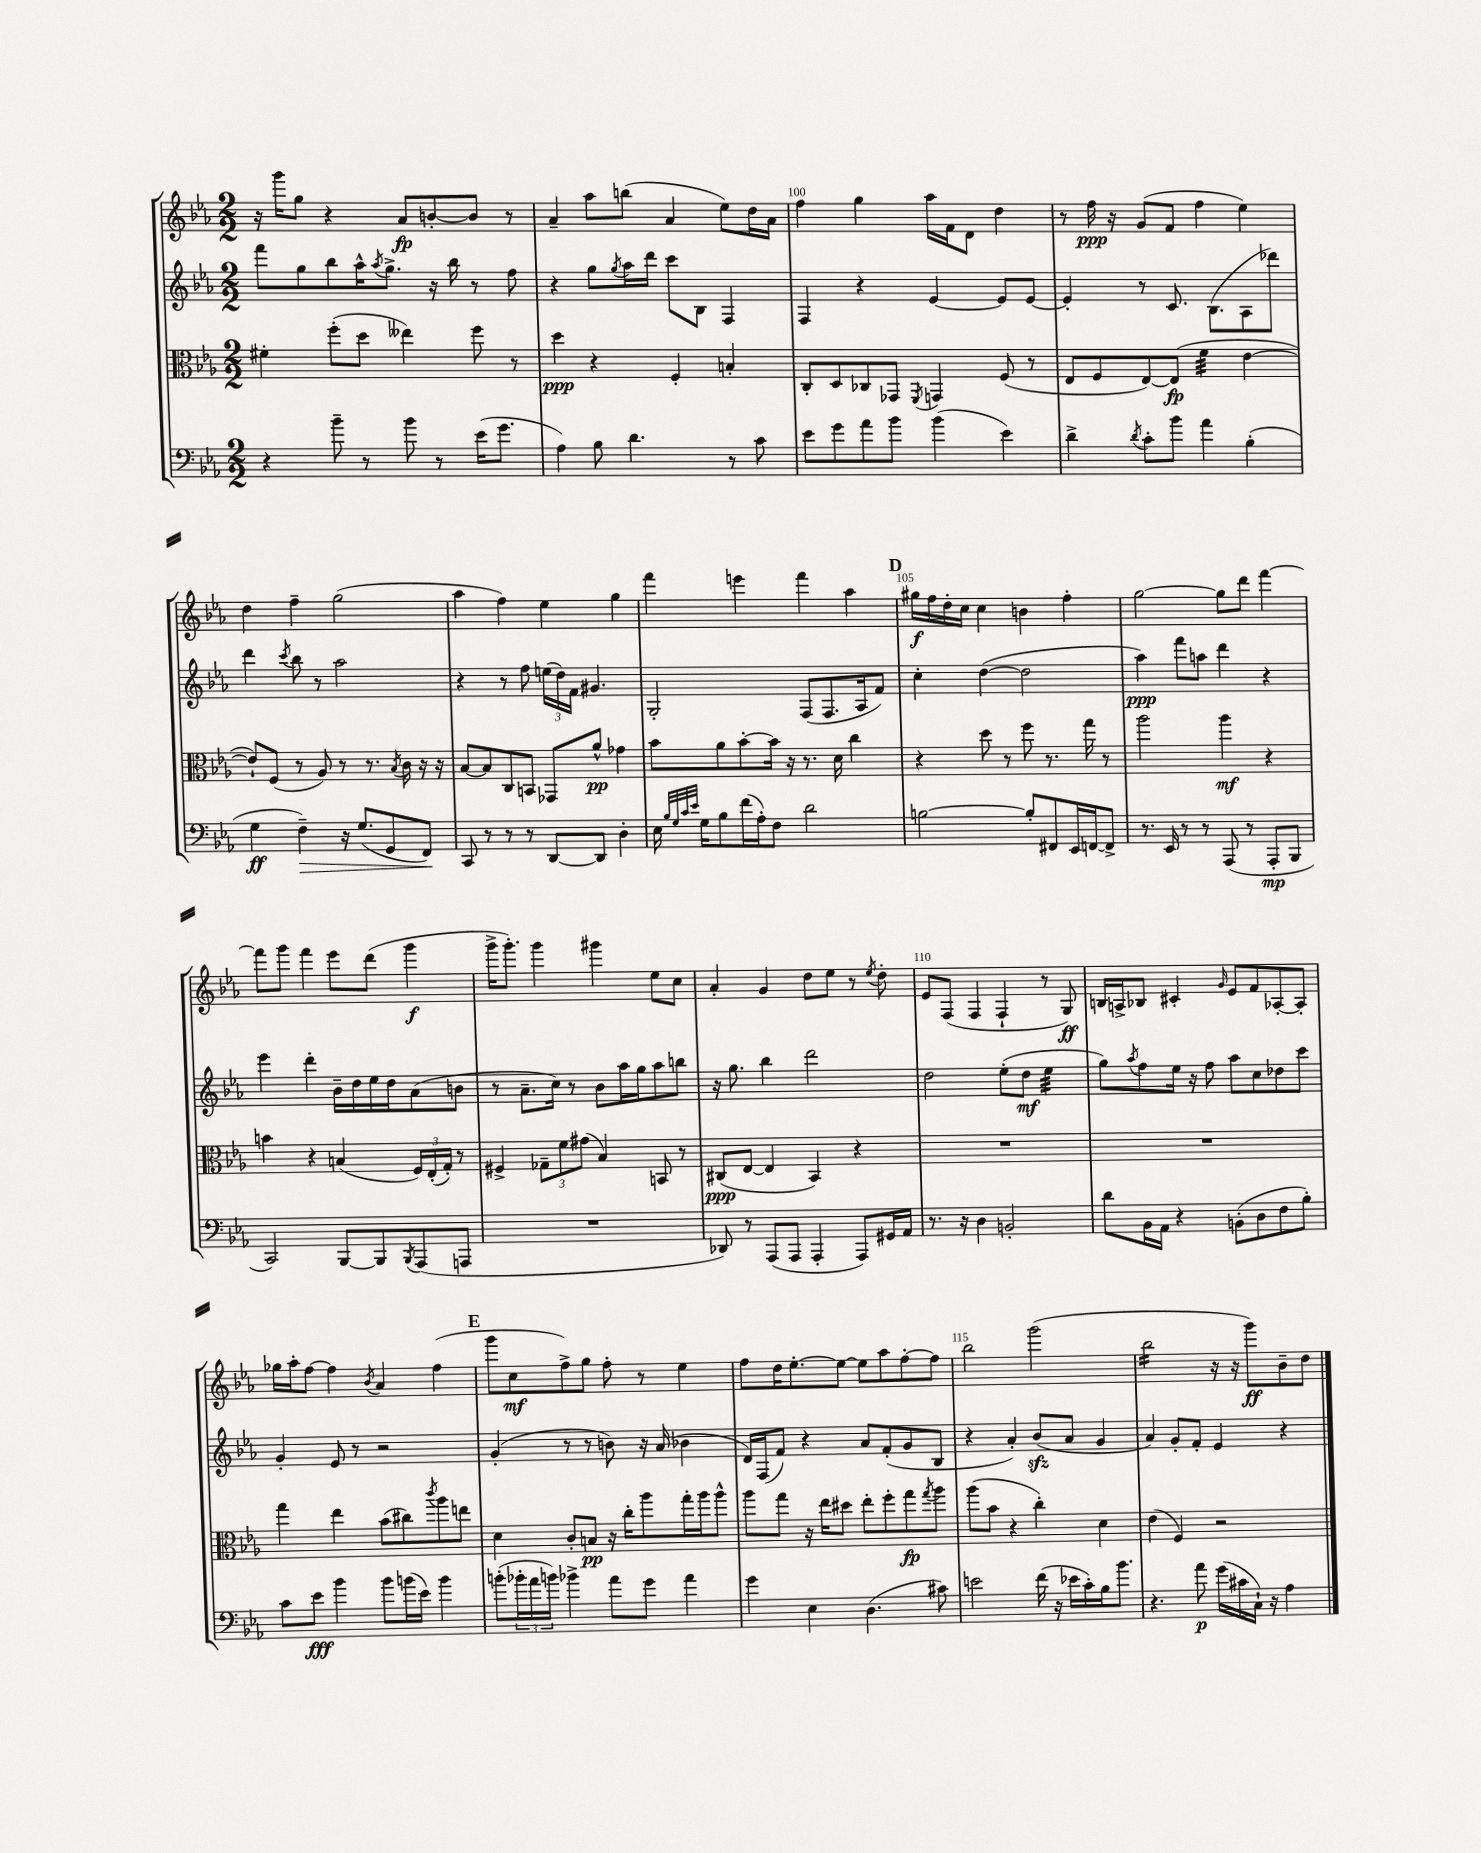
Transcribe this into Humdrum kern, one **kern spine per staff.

**kern	**dynam	**kern	**dynam	**kern	**dynam	**kern	**dynam
*part4	*part4	*part3	*part3	*part2	*part2	*part1	*part1
*staff4	*staff4	*staff3	*staff3	*staff2	*staff2	*staff1	*staff1
*clefF4	*	*clefC3	*	*clefG2	*	*clefG2	*
*k[b-e-a-]	*	*k[b-e-a-]	*	*k[b-e-a-]	*	*k[b-e-a-]	*
*M2/2	*	*M2/2	*	*M2/2	*	*M2/2	*
=98	=98	=98	=98	=98	=98	=98	=98
4r	.	4f#X'\	.	8fff\L	.	16r	.
.	.	.	.	.	.	16ggg\KL	.
.	.	.	.	8gg\	.	8gg\J	.
8b-~\	.	(8ff'\L	.	8bb-\	.	4r	.
8r	.	8dd\J	.	16aa-^^\K	.	.	.
.	.	.	.	8qaa-/	.	.	.
.	.	.	.	8.gg^\J	.	.	.
8b-\	.	4ee--X\)	.	.	.	8a-/L	fp
8r	.	.	.	16r	.	[8bn'/	.
.	.	.	.	16bb-\	.	.	.
(16e-\KL	.	8ff\	.	8r	.	8b/J]	.
8.g\J	.	.	.	.	.	.	.
.	.	8r	.	8ff\	.	8r	.
=99	=99	=99	=99	=99	=99	=99	=99
4A-\)	.	4dd\	ppp	4r	.	4a-~/	.
8B-\	.	4r	.	8gg\L	.	8aa-\L	.
.	.	.	.	8qgg/	.	.	.
4.d\	.	.	.	16aa-\L	.	(8bbn\J	.
.	.	.	.	16ddd\JJ	.	.	.
.	.	4F'/	.	8ccc\L	.	4a-/	.
.	.	.	.	8B-\J	.	.	.
8r	.	4Bn'/	.	4F/	.	8ee-\L)	.
8c\	.	.	.	.	.	16dd\L	.
.	.	.	.	.	.	16a-\JJ	.
=100	=100	=100	=100	=100	=100	=100	=100
8e-\L	.	8C'/L	.	4F/	.	4ff\	.
8g\	.	8D/	.	.	.	.	.
8a-\	.	8C-X/	.	4r	.	4gg\	.
8b-\J	.	8GG-X/J	.	.	.	.	.
.	.	8qFF/	.	.	.	.	.
(4b-\	.	4GGn/	.	[4e-/	.	16aa-\LL	.
.	.	.	.	.	.	16f\J	.
.	.	.	.	.	.	8d\J	.
4e-\)	.	(8F/	.	8e-/L]	.	4dd\	.
.	.	8r	.	[8e-/J	.	.	.
=101	=101	=101	=101	=101	=101	=101	=101
4d^\	.	8E-/L	.	4e-'/]	.	8r	.
.	.	8F/	.	.	.	16ff\	ppp
.	.	.	.	.	.	16r	.
8qd/	.	.	.	.	.	.	.
8c'\L	.	[8E-/)	.	8r	.	(8g/L	.
8b-\J	.	(8E-/J]	fp	8.c/	.	8f/J	.
*	*	*tremolo	*	*	*	*	*
4a-\	.	32f\LLL	.	.	.	4ff\	.
.	.	32f\	.	.	.	.	.
.	.	32f\	.	(8.B-\L	.	.	.
.	.	32f\	.	.	.	.	.
.	.	32f\	.	.	.	.	.
.	.	32f\	.	.	.	.	.
.	.	32f\	.	.	.	.	.
.	.	32f\JJJ	.	.	.	.	.
*	*	*Xtremolo	*	*	*	*	*
(4B-'\	.	[4e-\	.	8A-\	.	4ee-\)	.
.	.	.	.	8ddd-X\J)	.	.	.
!!LO:LB:g=z
=102	=102	=102	=102	=102	=102	=102	=102
4G\	ff	8e-`/L])	.	4ddd\	.	4dd\	.
.	.	(8F/J	.	.	.	.	.
.	.	.	.	8qccc/	.	.	.
!	!LO:HP:b	!	!	!	!	!	!
4F~\)	>	8r	.	8bb-\	.	4ff~\	.
.	.	8A-/)	.	8r	.	.	.
16r	.	8r	.	2aa-\	.	(2gg\	.
(8.G/L	.	.	.	.	.	.	.
.	.	8.r	.	.	.	.	.
8GG/	.	.	.	.	.	.	.
.	.	8qB-/	.	.	.	.	.
.	.	16c\	.	.	.	.	.
8FF/J)	.	16r	.	.	.	.	.
.	.	16r	.	.	.	.	.
.	]	.	.	.	.	.	.
=103	=103	=103	=103	=103	=103	=103	=103
8CC/	.	[8B-/L	.	4r	.	4aa-\	.
8r	.	8B-/]	.	.	.	.	.
8r	.	8C/	.	8r	.	4ff\)	.
8r	.	8BBn/J	.	8ff\	.	.	.
[8DD/L	.	8GG-X/L	.	(24een\LL	.	4ee-\	.
.	.	.	.	24dd\)	.	.	.
.	.	.	.	24f\JJ	.	.	.
8DD/J]	.	8a-^^/J	pp	4.g#X/	.	.	.
4D'\	.	4g-X\	.	.	.	4gg\	.
=104	=104	=104	=104	=104	=104	=104	=104
16E-\	.	8b-\L	.	2G'/	.	4fff\	.
32qqB-/LLL	.	.	.	.	.	.	.
32qqG/	.	.	.	.	.	.	.
32qqc/	.	.	.	.	.	.	.
32qqe-/JJJ	.	.	.	.	.	.	.
16G\KL	.	.	.	.	.	.	.
8B-\	.	8a-\	.	.	.	.	.
(16f\L	.	[8b-'\	.	.	.	4eeen\	.
16A-'\J)	.	.	.	.	.	.	.
8F\J	.	16b-\Jk]	.	.	.	.	.
.	.	16r	.	.	.	.	.
2d\	.	8.r	.	(8F/L	.	4fff\	.
.	.	.	.	8.F/	.	.	.
.	.	16d\	.	.	.	.	.
.	.	4cc\	.	.	.	4aa-\	.
.	.	.	.	16A-/k	.	.	.
.	.	.	.	8f/J)	.	.	.
!!LO:REH:place=s1:t=D
=105	=105	=105	=105	=105	=105	=105	=105
[2Bn\	.	4r	.	4cc'\	.	16gg#X\LL	f
.	.	.	.	.	.	16ff\	.
.	.	.	.	.	.	16dd'\	.
.	.	.	.	.	.	16cc\JJ	.
.	.	8dd\	.	([4dd\	.	4cc\	.
.	.	8r	.	.	.	.	.
8B'/L]	.	8ff\	.	2dd\]	.	4bn\	.
8FF#X/	.	8.r	.	.	.	.	.
16EE-/L	.	.	.	.	.	4ff'\	.
[16FFn/J	.	16gg\	.	.	.	.	.
8FF^/J]	.	8r	.	.	.	.	.
=106	=106	=106	=106	=106	=106	=106	=106
8.r	.	2aa-\	.	4aa-\)	ppp	[2gg\	.
16EE-/	.	.	.	.	.	.	.
8r	.	.	.	8fff\L	.	.	.
8r	.	.	.	8aan\J	.	.	.
(8AAA-/	.	4aa-\	mf	4ddd\	.	8gg\L]	.
8r	.	.	.	.	.	8ddd\J	.
8AAA-'/L	mp	4r	.	4r	.	[4fff\	.
8BBB-/J	.	.	.	.	.	.	.
!!LO:LB:g=z
=107	=107	=107	=107	=107	=107	=107	=107
2CC/)	.	4bn\	.	4eee-\	.	8fff\L]	.
.	.	.	.	.	.	8ggg\J	.
.	.	4r	.	4ddd'\	.	4fff\	.
[8BBB-/L	.	(4Bn/	.	16b-~\LL	.	8eee-\L	.
.	.	.	.	16dd\	.	.	.
8BBB-/]	.	.	.	16ee-\	.	(8ddd\J	.
.	.	.	.	16dd\J	.	.	.
8qBBB-/	.	.	.	.	.	.	.
(8AAA-/	.	24F/LL)	.	(8a-\	.	4ggg\	f
.	.	(24E-'/	.	.	.	.	.
.	.	24G'/JJ)	.	.	.	.	.
8AAAn/J	.	8r	.	8bn\J	.	.	.
=108	=108	=108	=108	=108	=108	=108	=108
1r	.	4F#X^/	.	8r	.	16ggg^\KL	.
.	.	.	.	.	.	8.ggg'\J)	.
.	.	.	.	8.a-~\L	.	.	.
.	.	12G-X~\L	.	.	.	4ggg\	.
.	.	.	.	16cc\Jk)	.	.	.
.	.	12f\	.	.	.	.	.
.	.	.	.	8r	.	.	.
.	.	(12g#X\J	.	.	.	.	.
.	.	4B-/)	.	8b-\L	.	4ggg#X\	.
.	.	.	.	16aa-\L	.	.	.
.	.	.	.	16gg\J	.	.	.
.	.	8BBn/	.	8aa-\	.	8ee-\L	.
.	.	8r	.	8bbn\J	.	8cc\J	.
=109	=109	=109	=109	=109	=109	=109	=109
8DD-X/)	.	(8C#X/L	ppp	16r	.	4a-'/	.
.	.	.	.	8.gg\	.	.	.
8r	.	[8E-/J	.	.	.	.	.
(8AAA-/L	.	4E-/]	.	4bb-\	.	4g/	.
8AAA-/J	.	.	.	.	.	.	.
4AAA-'/	.	4BB-/)	.	2ddd\	.	8dd\L	.
.	.	.	.	.	.	8ee-\J	.
8AAA-/L)	.	4r	.	.	.	8r	.
.	.	.	.	.	.	8qee-/	.
16GG#X/L	.	.	.	.	.	8dd'\	.
16AA-/JJ	.	.	.	.	.	.	.
=110	=110	=110	=110	=110	=110	=110	=110
8.r	.	1r	.	2dd\	.	8e-/L	.
.	.	.	.	.	.	(8F/J	.
16r	.	.	.	.	.	.	.
4D\	.	.	.	.	.	4F/	.
2BBn'/	.	.	.	(8ee-'\L	.	4F`/	.
.	.	.	.	8dd\J	mf	.	.
*	*	*	*	*tremolo	*	*	*
.	.	.	.	32ee-\LLL	.	8r	.
.	.	.	.	32ee-\	.	.	.
.	.	.	.	32ee-\	.	.	.
.	.	.	.	32ee-\	.	.	.
.	.	.	.	32ee-\	.	8G/)	ff
.	.	.	.	32ee-\	.	.	.
.	.	.	.	32ee-\	.	.	.
.	.	.	.	32ee-\JJJ	.	.	.
*	*	*	*	*Xtremolo	*	*	*
=111	=111	=111	=111	=111	=111	=111	=111
8d\L	.	1r	.	8gg\L)	.	16Bn/LL	.
.	.	.	.	.	.	16An^/J	.
.	.	.	.	8qaa-/	.	.	.
16BB-\L	.	.	.	8ff\	.	8B-X/J	.
16AA-\JJ	.	.	.	.	.	.	.
4r	.	.	.	16ee-\Jk	.	4c#X'/	.
.	.	.	.	16r	.	.	.
.	.	.	.	8ff\	.	.	.
.	.	.	.	.	.	16qqg/	.
(8BBn'\L	.	.	.	8aa-\L	.	8e-/L	.
8D\	.	.	.	8cc\	.	8f/	.
8F\	.	.	.	8dd-X\	.	[8A-X'/	.
8B-'\J)	.	.	.	8ccc\J	.	8A-'/J]	.
!!LO:LB:g=z
=112	=112	=112	=112	=112	=112	=112	=112
8c\L	.	4gg\	.	4g'/	.	16gg-X\LL	.
.	.	.	.	.	.	16aa-'\J	.
8e-\J	fff	.	.	.	.	[8ff\J	.
4b-\	.	4ee-\	.	8e-/	.	4ff\]	.
.	.	.	.	8r	.	.	.
.	.	.	.	.	.	8qb-/	.
8b-\L	.	(8b-\L	.	2r	.	4a-/	.
(16bn\L	.	8cc#X\)	.	.	.	.	.
16e-\JJ)	.	.	.	.	.	.	.
.	.	8qccc/	.	.	.	.	.
4b\	.	8aa-\	.	.	.	(4ff\	.
.	.	8een\J	.	.	.	.	.
!!LO:REH:place=s1:t=E
=113	=113	=113	=113	=113	=113	=113	=113
(8bn'\L	.	4d\	.	(4g'/	.	8ggg\L	.
24b-X'\L	.	.	.	.	.	8cc\	mf
24a-\	.	.	.	.	.	.	.
24bn\JJ)	.	.	.	.	.	.	.
4b-X^\	.	8c'/L	.	8r	.	8ff^\)	.
.	.	8Bn/J	pp	8r	.	8gg\J	.
8a-\L	.	16r	.	8bn\)	.	8ff'\	.
.	.	16cc'\KL	.	.	.	.	.
8g\J	.	8aa-\	.	16r	.	8r	.
.	.	.	.	(16a-/	.	.	.
4a-\	.	16gg'\L	.	4b-X\	.	4ee-\	.
.	.	16aa-\J	.	.	.	.	.
.	.	8aa-^^\J	.	.	.	.	.
=114	=114	=114	=114	=114	=114	=114	=114
4g\	.	8aa-\L	.	16d/LL)	.	8ff\L	.
.	.	.	.	(16F/J	.	.	.
.	.	8gg\J	.	8f/J)	.	16dd\K	.
.	.	.	.	.	.	[8.ee-'\	.
4E-\	.	16r	.	4r	.	.	.
.	.	16ee-\KL	.	.	.	.	.
.	.	8dd#X\J	.	.	.	8ee-\J_	.
(4.D\	.	8ee-'\L	.	8a-/L	.	8ee-\L]	.
.	.	8ff'\	.	(8f'/	.	8aa-\	.
.	.	8gg\	fp	8g/	.	[8ff'\	.
.	.	8qgg/	.	.	.	.	.
8c#X\)	.	8aa-\J	.	8B-/J	.	8ff\J]	.
=115	=115	=115	=115	=115	=115	=115	=115
2en\	.	(8aa-\L	.	4r	.	2bb-\	.
.	.	8b-\J	.	.	.	.	.
.	.	4r	.	4a-'/)	.	.	.
(16f\	.	4cc'\)	.	(8b-zz/L	.	(2ggg\	.
16r	.	.	.	.	.	.	.
16e-X\LL	.	.	.	8a-/J	.	.	.
16c'\)	.	.	.	.	.	.	.
16B-\J	.	4d\	.	4g/	.	.	.
8.b-\J	.	.	.	.	.	.	.
=116	=116	=116	=116	=116	=116	=116	=116
*	*	*	*	*	*	*tremolo	*
4.r	.	(4e-\	.	4a-/)	.	16bb-\LL	.
.	.	.	.	.	.	16bb-\	.
.	.	.	.	.	.	16bb-\	.
.	.	.	.	.	.	16bb-\	.
.	.	4F/)	.	8g'/L	.	16bb-\	.
.	.	.	.	.	.	16bb-\	.
8a-\	p	.	.	8f'/J	.	16bb-\	.
.	.	.	.	.	.	16bb-\JJ	.
*	*	*	*	*	*	*Xtremolo	*
(16g\LL	.	2r	.	4e-/	.	16r	.
16c#X\	.	.	.	.	.	16r	.
16C`\JJ)	.	.	.	.	.	8ggg\L)	ff
16r	.	.	.	.	.	.	.
4A-\	.	.	.	4r	.	8b-~\	.
.	.	.	.	.	.	8dd\J	.
==	==	==	==	==	==	==	==
*-	*-	*-	*-	*-	*-	*-	*-
